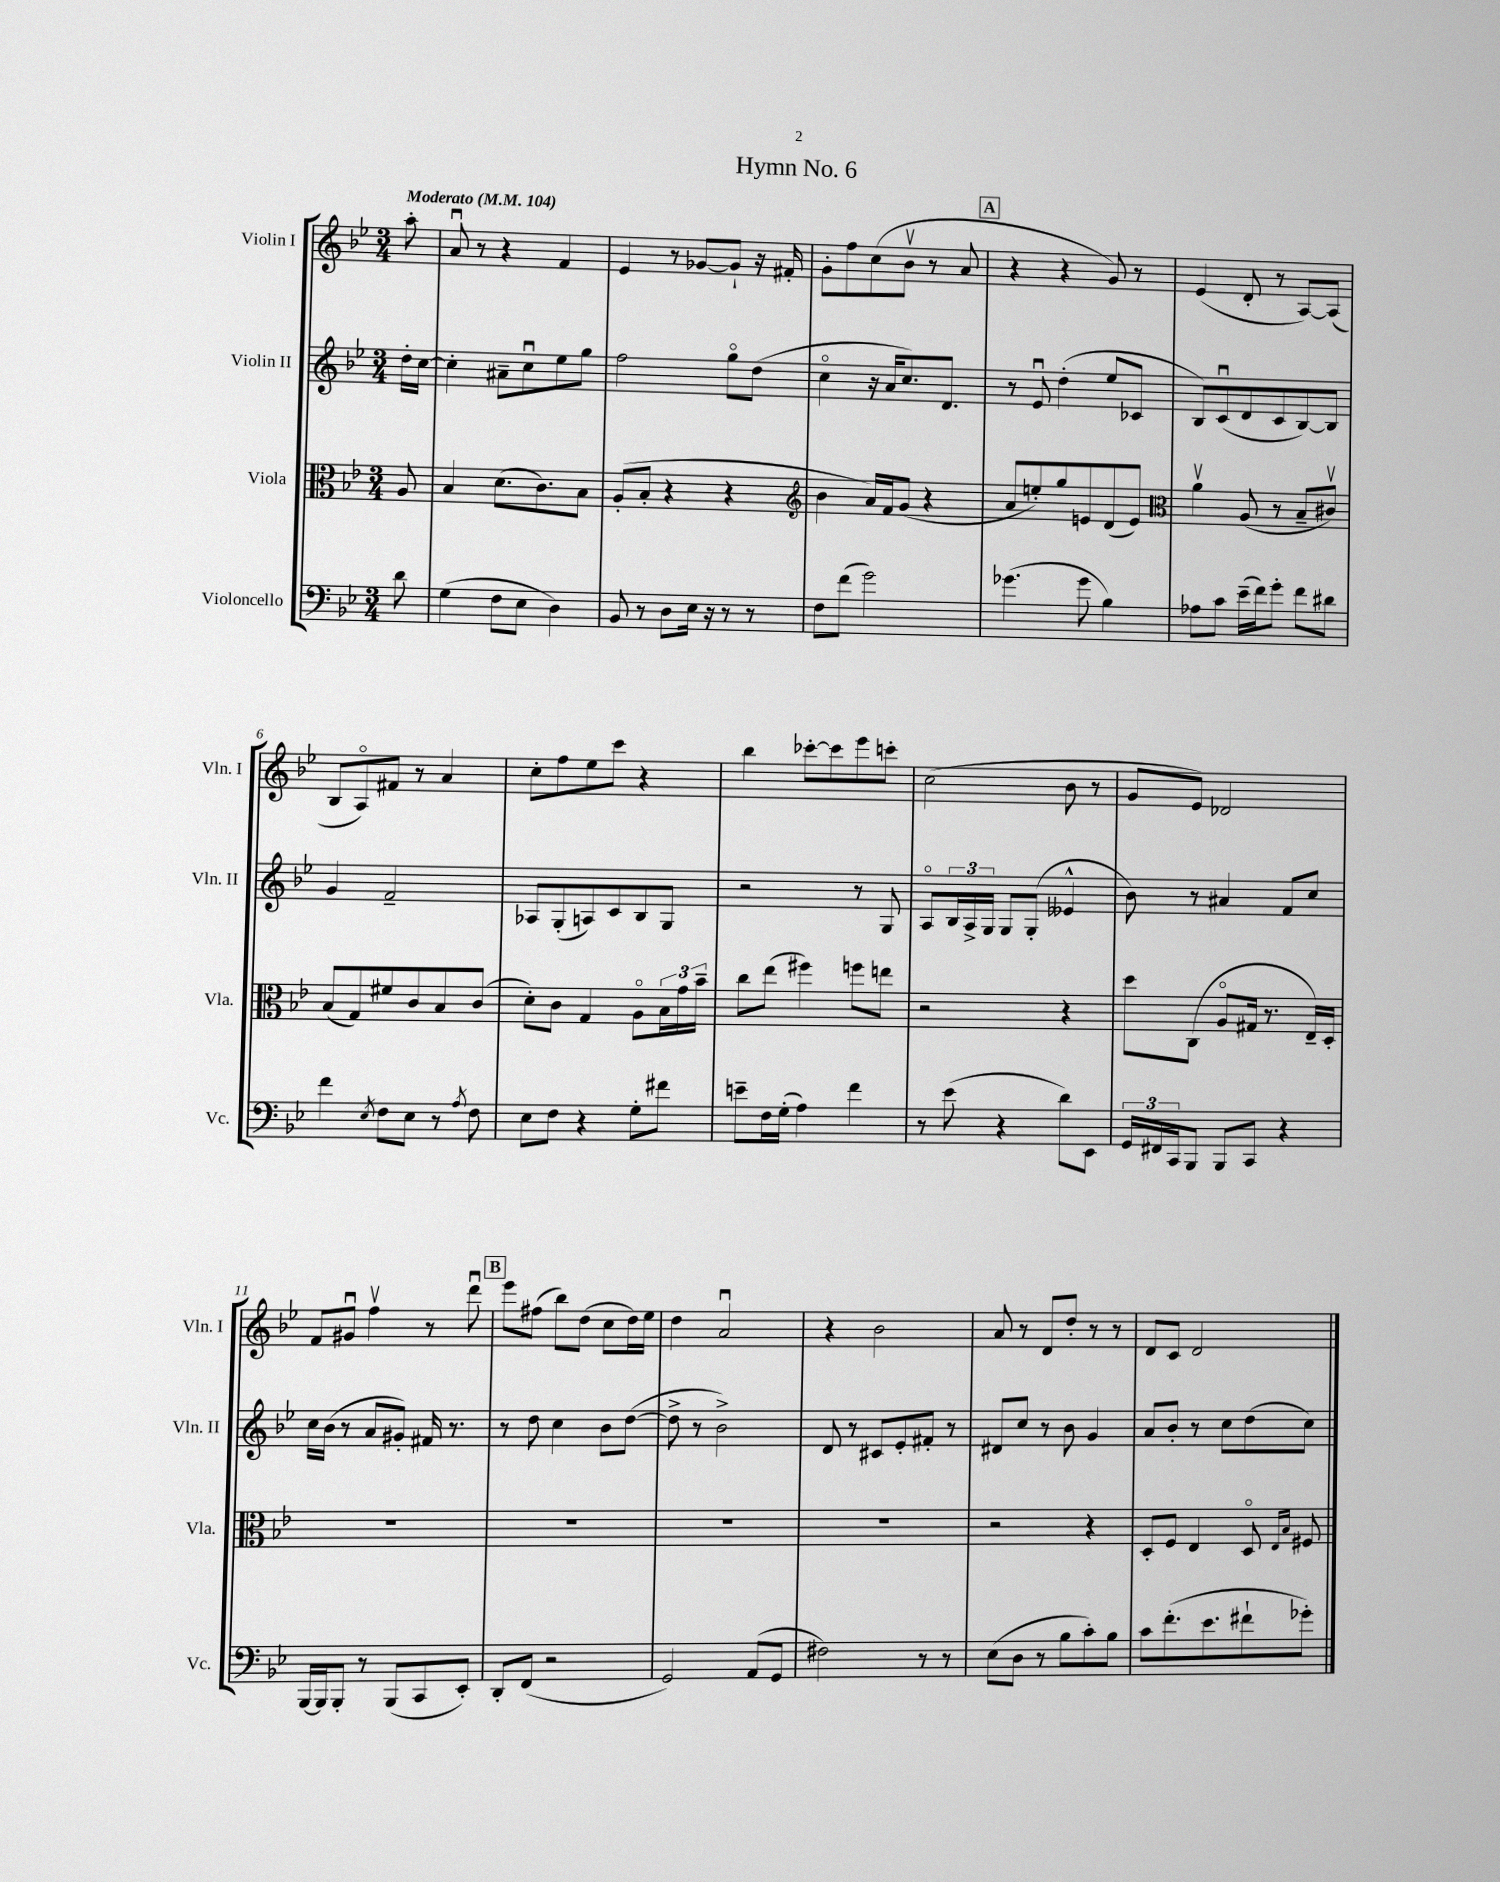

**kern	**kern	**kern	**kern
*part4	*part3	*part2	*part1
*staff4	*staff3	*staff2	*staff1
*I"Violoncello	*I"Viola	*I"Violin II	*I"Violin I
*I'Vc.	*I'Vla.	*I'Vln. II	*I'Vln. I
*clefF4	*clefC3	*clefG2	*clefG2
*k[b-e-]	*k[b-e-]	*k[b-e-]	*k[b-e-]
*M3/4	*M3/4	*M3/4	*M3/4
*MM104	*MM104	*MM104	*MM104
=	=	=	=
!	!	!	!LO:TX:a:B:t=Moderato
8d\	8A/	16dd'\LL	8aa'\
.	.	[16cc\JJ	.
=1	=1	=1	=1
(4G\	4B-/	4cc'\]	8au/
.	.	.	8r
8F\L	(8.d\L	8a#X~\L	4r
8E-\J	.	8ccu\	.
.	8.c\)	.	.
4D\)	.	8ee-\	4f/
.	8B-\J	8gg\J	.
=2	=2	=2	=2
8BB-/	(8A'/L	2ff\	4e-/
8r	8B-'/J	.	.
8D\L	4r	.	8r
16E-\Jk	.	.	[8g-X/L
16r	.	.	.
8r	4r	8gg\L	8g-`/J]
8r	.	(8dd\J	16r
.	.	.	16f#X'/
=3	=3	=3	=3
*	*clefG2	*	*
8F\L	4b-\	4cc\	8g'\L
(8f\J	.	.	8ff\
2g\)	16a/LL)	16r	(8cc\
.	16f/J	16a/KL	.
.	(8g/J	8.cc/)	8b-v\J
.	4r	.	8r
.	.	8.d/J	.
.	.	.	8a/
!!LO:REH:place=s1:t=A
=4	=4	=4	=4
(4.g-X\	8a/L	8r	4r
.	8een'/)	8e-u/	.
.	8gg/	(4dd'\	4r
8g-\	8en/	.	.
4B-\)	(8d/	8ee-/L	8g/)
.	8e/J)	8c-X/J	8r
=5	=5	=5	=5
*	*clefC3	*	*
8A-X\L	4av\	8B-/L)	(4e-/
8c\J	.	(8cu/	.
(16e-~\LL	(8A/	8d/	8d'/
16f\J)	.	.	.
8g'\J	8r	8c/	8r
8f\L	8B-~/L	[8B-/)	[8A/L)
8d#X\J	8c#Xv/J)	8B-/J]	(8A/J]
!!LO:LB:g=z
=6	=6	=6	=6
4f\	(8B-/L	4g/	8B-/L
.	8G/)	.	8A/)
8qE-/	.	.	.
8F\L	8f#X/	2f~/	8f#X/J
8E-\J	8c/	.	8r
8r	8B-/	.	4a/
8qA/	.	.	.
8F\	(8c/J	.	.
=7	=7	=7	=7
8E-\L	8d'\L)	8A-X/L	8cc'\L
8F\J	8c\J	(8G'/	8ff\
4r	4G/	8An/)	8ee-\
.	.	8c/	8ccc\J
8G'\L	8A\L	8B-/	4r
8f#X\J	24B-\L	8G/J	.
.	24g\	.	.
.	24b-~\JJ	.	.
=8	=8	=8	=8
8en~\L	8cc\L	2r	4bb-\
16F\L	(8ee-\J	.	.
(16G'\JJ	.	.	.
4A\)	4ff#X\)	.	[8ccc-X'\L
.	.	.	8ccc-\]
4f\	8ffn\L	8r	8eee-\
.	8een\J	8G/	8cccn'\J
=9	=9	=9	=9
8r	2r	8A/L	(2cc\
(8e-\	.	24B-/L	.
.	.	24A^/	.
.	.	24G/JJ	.
4r	.	8G/L	.
.	.	(8G'/J	.
8d\L)	4r	4e--X^^/	8b-\
8EE-\J	.	.	8r
=10	=10	=10	=10
24GG/LL	8dd\L	8b-\)	8g/L
24FF#X/	.	.	.
24CC/J	.	.	.
8BBB-/J	(8C\J	8r	8e-/J)
8BBB-/L	8A/L	4a#X/	2d-X/
8CC/J	16G#X/Jk	.	.
.	8.r	.	.
4r	.	8f/L	.
.	16E-~/LL)	8cc/J	.
.	16D'/JJ	.	.
!!LO:LB:g=z
=11	=11	=11	=11
[16BBB-/LL	2.r	16cc\LL	8f/L
16BBB-/J]	.	(16b-\JJ	.
8BBB-'/J	.	8r	8g#Xu/J
8r	.	8a/L	4ffv\
(8BBB-/L	.	8g#X'/J)	.
8CC/	.	16f#X/	8r
.	.	8.r	.
8EE-'/J)	.	.	8dddu\
!!LO:REH:place=s1:t=B
=12	=12	=12	=12
8DD'/L	2.r	8r	8eee-\L
(8FF/J	.	8dd\	(8ff#X\J
2r	.	4cc\	8bb-\L)
.	.	.	(8dd\J
.	.	8b-\L	8cc\L
.	.	([8dd\J	16dd\L)
.	.	.	16ee-\JJ
=13	=13	=13	=13
2GG/)	2.r	8dd^\]	4dd\
.	.	8r	.
.	.	2b-^\)	2au/
(8AA/L	.	.	.
8GG/J	.	.	.
=14	=14	=14	=14
2F#X\)	2.r	8d/	4r
.	.	8r	.
.	.	8c#X/L	2b-\
.	.	8e-'/	.
8r	.	8f#X'/J	.
8r	.	8r	.
=15	=15	=15	=15
(8E-\L	2r	8d#X/L	8a/
8D\J	.	8cc/J	8r
8r	.	8r	8d/L
8B-\L	.	8b-\	8dd'/J
8c'\)	4r	4g/	8r
8B-\J	.	.	8r
=16	=16	=16	=16
8c\L	8D'/L	8a/L	8d/L
(8.f'\	8F/J	8b-'/J	8c/J
.	4E-/	8r	2d/
8.e-\	.	.	.
.	.	8cc\L	.
8f#X`\	8D/	(8dd\	.
.	16qqE-/LL	.	.
.	16qqB-/JJ	.	.
8g-X'\J)	8F#X/	8cc\J)	.
==	==	==	==
*-	*-	*-	*-
